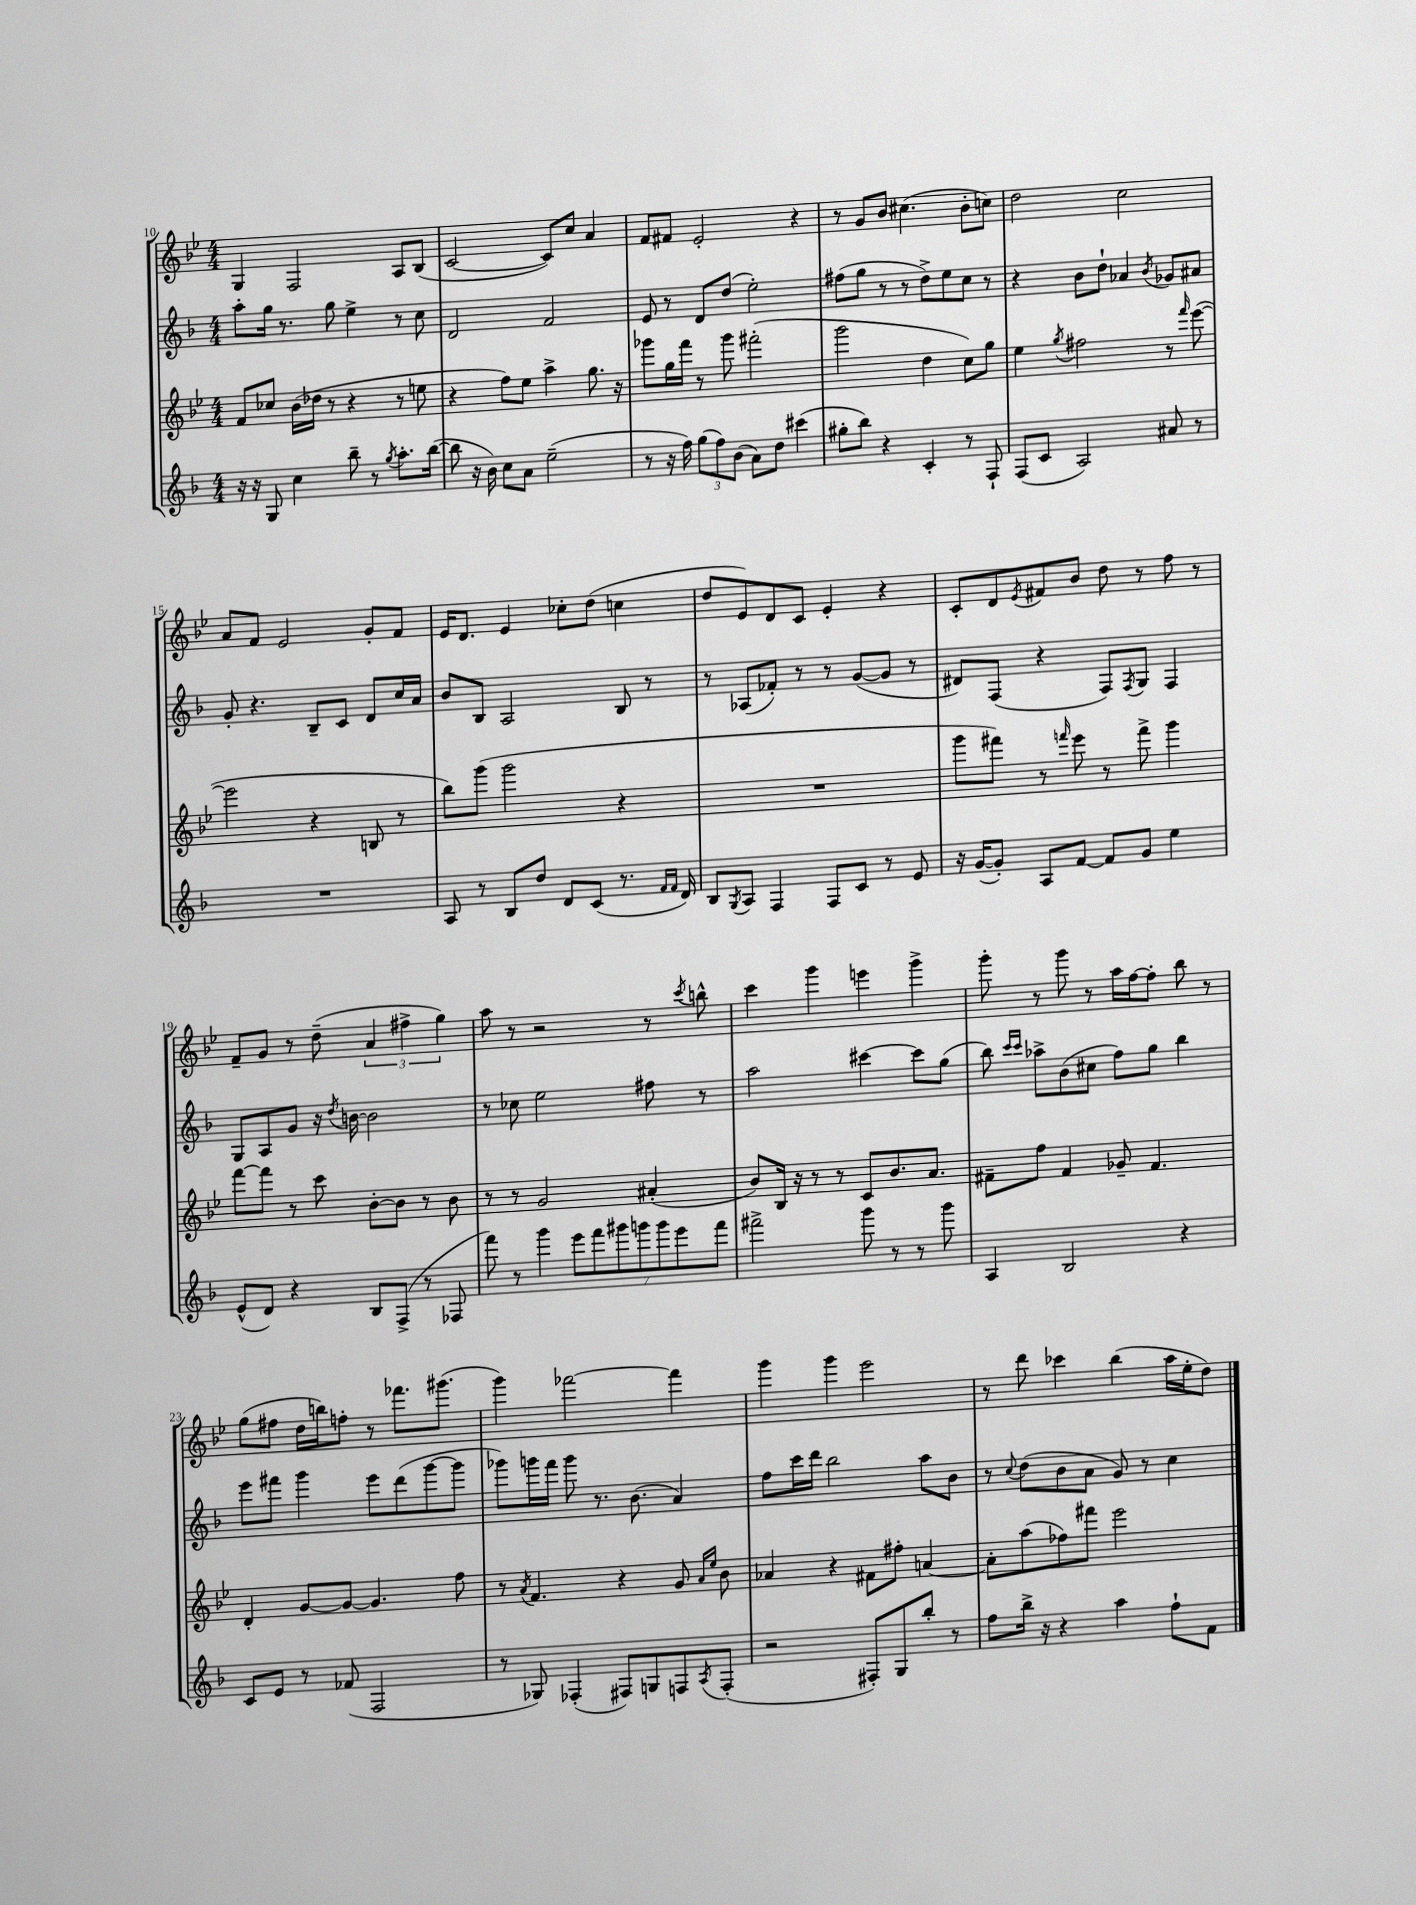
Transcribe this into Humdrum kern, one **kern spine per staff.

**kern	**kern	**kern	**kern
*part4	*part3	*part2	*part1
*staff4	*staff3	*staff2	*staff1
*clefG2	*clefG2	*clefG2	*clefG2
*k[b-]	*k[b-e-]	*k[b-]	*k[b-e-]
*M4/4	*M4/4	*M4/4	*M4/4
=10	=10	=10	=10
16r	8f/L	8aa'\L	4G/
16r	.	.	.
8G/	8cc-X/J	16gg\Jk	.
.	.	8.r	.
4cc\	(16b-\LL	.	2F/
.	16dd-X\JJ	.	.
.	8r	8gg\	.
8bb-~\	4r	4ee^\	.
8r	.	.	.
8qgg/	.	.	.
8.aa'\L	8r	8r	8A/L
.	8een\	8cc\	(8B-/J
([16bb-\Jk	.	.	.
=11	=11	=11	=11
8bb-\]	4r	2d/	[2c/
16r	.	.	.
16b-\)	.	.	.
8cc\L	8ff\L)	.	.
8a\J	8ee-\J	.	.
(2ee~\	4aa^\	2f/	8c/L])
.	.	.	8cc/J
.	8.gg\	.	4a/
.	16r	.	.
=12	=12	=12	=12
8r	8ggg-X\L	8e/	8f/L
16r	16gg\L	8r	8f#X/J
16ff\)	16fff\JJ	.	.
(12gg\L	8r	8d/L	2e-'/
12ff\)	.	.	.
.	8ggg-\	(8dd/J	.
(12b-\J	.	.	.
8a\L)	(2fff#X'\	2ee'\)	.
8dd\J	.	.	.
(4ccc#X\	.	.	4r
=13	=13	=13	=13
8gg#X'\L	2ggg\	(8ff#X\L	8r
8bb-\J)	.	8gg\J	8g/L
4r	.	8r	8b-/J
.	.	8r	(4.cc#X\
4c'/	4dd\	8dd^\L)	.
.	.	8ee\	.
8r	8cc\L)	8cc\J	8b-'\L
8F`/	8gg\J	8r	8ccn\J)
=14	=14	=14	=14
(8F/L	4ee-\	4r	2dd\
8c/J	.	.	.
.	8qgg/	.	.
2A/)	2ff#X\	8b-\L	.
.	.	8dd`\J	.
.	.	4a-X/	2cc\
.	.	8qb-/	.
8a#X/	8r	8g-X/L	.
.	16qqfff/	.	.
8r	([8eee-\	8a#X/J	.
!!LO:LB:g=z
=15	=15	=15	=15
1r	2eee-\]	8g'/	8a/L
.	.	4.r	8f/J
.	.	.	2e-/
.	4r	8B-~/L	.
.	.	8c/J	.
.	8Bn/	8d/L	8g'/L
.	8r	16cc/L	8f/J
.	.	16a/JJ	.
=16	=16	=16	=16
8A/	8bb-\L)	8b-/L	16e-/KL
.	.	.	8.d/J
8r	(8ggg\J	8B-/J	.
8B-/L	2ggg\	2A/	4e-/
8dd/J	.	.	.
8d/L	.	.	8cc-X'\L
(8c/J	.	.	(8dd\J
8.r	4r	8B-/	4ccn\
.	.	8r	.
16qqf/LL	.	.	.
16qqf/JJ	.	.	.
16d/)	.	.	.
=17	=17	=17	=17
8B-/L	1r	8r	8dd/L
8qG/	.	.	.
8A/J	.	(8A-X/L	8e-/)
4F/	.	8f-X'/J)	8d/
.	.	8r	8c/J
8F/L	.	8r	4e-'/
8c/J	.	([8g/L	.
8r	.	8g/J]	4r
8e/	.	8r	.
=18	=18	=18	=18
16r	8ggg\L	8d#X/L)	8c'/L
([16g/KL	.	.	.
8g'/J])	8fff#X\J)	(8F/J	8d/
.	.	.	8qe-/
8A/L	8r	4r	8f#X/
.	16qqfffn/	.	.
[8f/J	8eee-\	.	8b-/J
8f/L]	8r	8F/L)	8dd\
.	.	8qF/	.
8g/J	8fff^\	8G/J	8r
4ee\	4ggg\	4F/	8ff\
.	.	.	8r
!!LO:LB:g=z
=19	=19	=19	=19
(8e^^/L	[8fff\L	8G/L	8f~/L
8d/J)	8fff\J]	8A/	8g/J
4r	8r	8g/J	8r
.	8ccc\	16r	(8dd~\
.	.	8qdd/	.
.	.	[16bn\	.
8B-/L	[8b-'\L	2b\]	6a/
(8F^/J	8b-\J]	.	.
.	.	.	6ff#X^\
8r	8r	.	.
.	.	.	6gg\)
8F-X/	8b-\	.	.
=20	=20	=20	=20
8fff\)	8r	8r	8aa\
8r	8r	8cc-X\	8r
4ggg\	2g/	2ee\	2r
14eee\L	.	.	.
14fff\	.	.	.
14ggg#X\	.	.	.
14gggn\	.	.	.
.	(4a#X'/	8ff#X\	8r
14ggg\	.	.	.
14eee\	.	.	.
.	.	.	8qccc/
.	.	8r	8bbn^^\
14fff\J	.	.	.
=21	=21	=21	=21
2fff#X^\	8b-/L)	2aa\	4ccc\
.	16B-/Jk	.	.
.	16r	.	.
.	8r	.	4ggg\
.	8r	.	.
8ggg\	8c/L	[4ccc#X\	4eeen\
8r	8.b-/	.	.
8r	.	8ccc#\L]	4ggg^\
.	8.a/J	.	.
8ggg\	.	(8gg\J	.
=22	=22	=22	=22
4A/	8f#X~\L	8bb-\)	8ggg'\
.	.	16qqccc/LL	.
.	.	16qqccc/JJ	.
.	8ff\J	8aa-X^\L	8r
2B-/	4f#/	(8b-\	8ggg\
.	.	8cc#X\J	8r
.	8g-X~/	8ff\L)	16aa\LL
.	.	.	[16ff\J
.	4.f#/	8gg\J	8ff'\J]
4r	.	4bb-\	8bb-\
.	.	.	8r
!!LO:LB:g=z
=23	=23	=23	=23
8c/L	4d'/	8eee\L	(8gg\L
8e/J	.	8fff#X\J	8ff#X\J
8r	[8g/L	4ggg\	16dd\LL
.	.	.	16bbn\J)
(8f-X/	8g/J_	.	8ffn'\J
2F/	4.g/]	8eee\L	8r
.	.	(8ddd\	8.fff-X\L
.	.	[8ggg\	.
.	.	.	(8.ggg#X\J
.	8ff\	8ggg\J]	.
=24	=24	=24	=24
8r	8r	8ggg-X\L)	4ggg\)
.	8qa/	.	.
8G-X/)	4.f/	16gggn\L	.
.	.	16fff\JJ	.
(4F-X'/	.	8ggg\	[2fff-X\
.	.	8.r	.
8F#X/L)	4r	.	.
.	.	(8.b-\	.
8Gn/	.	.	.
8Fn/	8g/	4a/)	4fff-\]
.	16qqa/LL	.	.
8qA/	16qqee-/JJ	.	.
(8F'/J	8b-\	.	.
=25	=25	=25	=25
2r	4a-X/	8ff\L	4ggg\
.	.	16ccc\L	.
.	.	16ddd\JJ	.
.	4r	2bb-\	4ggg\
8F#X'/L)	8f#X\L	.	2eee-\
8G/	8ff#X'\J	.	.
8bb-'/J	[4an/	8aa\L	.
8r	.	8b-\J	.
=26	=26	=26	=26
8ff\L	8a'\L]	8r	8r
.	.	8qqcc/	.
16bb-^\Jk	(8aa\	(8dd\L	8ddd\
16r	.	.	.
4r	8ff-X\)	8b-\	4ccc-X\
.	8fff#X\J	8a\J	.
4aa\	2eee-\	8g/)	(4bb-\
.	.	8r	.
8ff`\L	.	4cc\	16aa\LL
.	.	.	16ee-'\J
8f\J	.	.	8dd\J)
==	==	==	==
*-	*-	*-	*-
